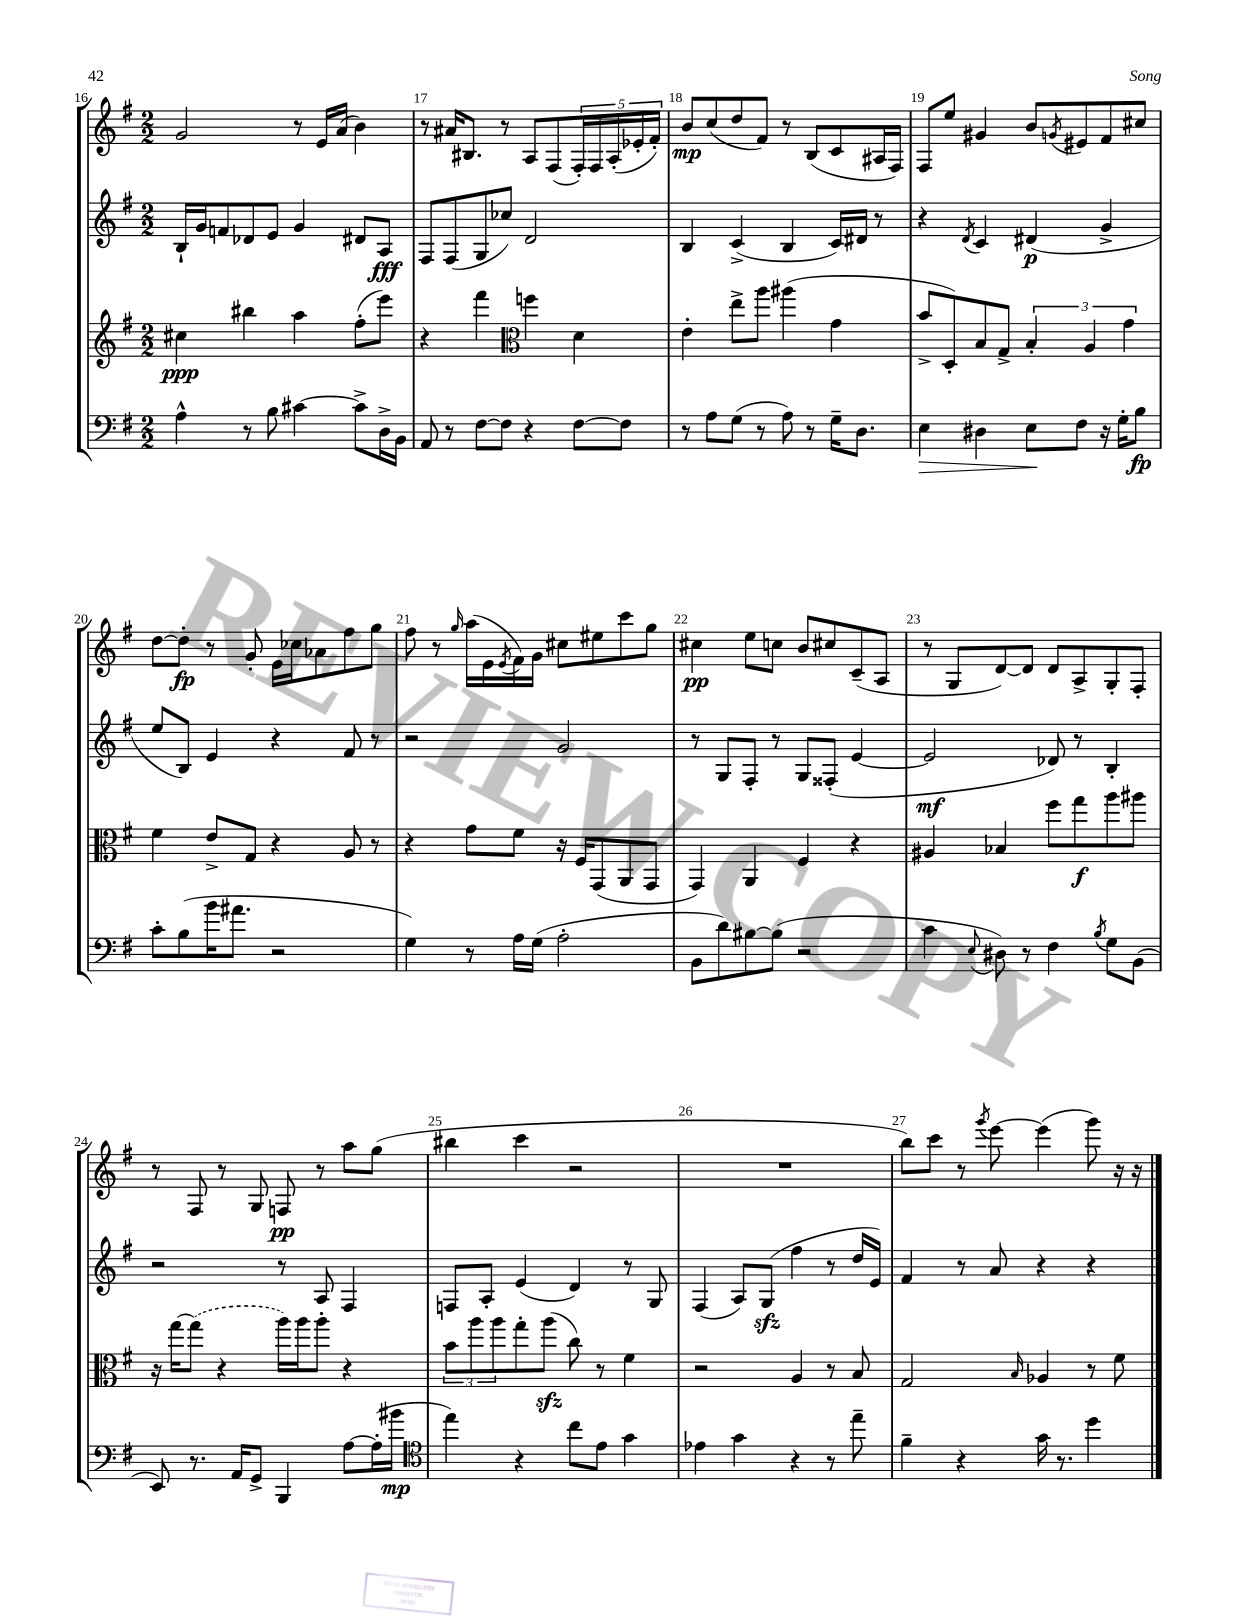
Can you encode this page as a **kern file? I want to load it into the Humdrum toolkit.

**kern	**kern	**kern	**kern
*staff4	*staff3	*staff2	*staff1
*clefF4	*clefG2	*clefG2	*clefG2
*k[f#]	*k[f#]	*k[f#]	*k[f#]
*M2/2	*M2/2	*M2/2	*M2/2
4A^^	4cc#	16B`	2g
.	.	16g	.
.	.	8f	.
8r	4bb#	8d-	.
8B	.	8e	.
[4c#	4aa	4g	8r
.	.	.	16e
.	.	.	(16a
8c#^]	(8ff#'	8d#	4b)
16D^	8eee)	8A	.
16BB	.	.	.
=	=	=	=
8AA	4r	8F#	8r
8r	.	(8F#	16a#
.	.	.	8.B#
[8F#	4fff#	8G	.
8F#]	.	8cc-)	8r
*	*clefC3	*	*
4r	4ff	2d	8A
.	.	.	(8F#
[8F#	4d	.	20F#')
.	.	.	20F#
.	.	.	(20A'
8F#]	.	.	.
.	.	.	20e-'
.	.	.	20f#')
=	=	=	=
8r	4e'	4B	8b
8A	.	.	(8cc
(8G	8ee^	(4c^	8dd
8r	8aa	.	8f#)
8A)	(4aa#	4B	8r
8r	.	.	(8B
16G~	4g	16c)	8c
8.D	.	16d#	.
.	.	8r	16A#
.	.	.	16F#)
=	=	=	=
4E	8b^	4r	8F#
.	8D')	.	8ee
.	.	8qd	.
4D#	8B	4c	4g#
.	8G^	.	.
8E	6B'	(4d#	8b
.	.	.	8qg
8F#	.	.	8e#
.	6A	.	.
16r	.	4g^	8f#
16G'	.	.	.
.	6g	.	.
8B	.	.	8cc#
=	=	=	=
8c'	4f#	8ee	[8dd
(8B	.	8B)	8dd']
16b	8e^	4e	8r
8.a#	.	.	.
.	8G	.	8g'
2r	4r	4r	16e
.	.	.	16cc-
.	.	.	8a-
.	8A	8f#	8ff#
.	8r	8r	8gg
=	=	=	=
4G)	4r	2r	8ff#
.	.	.	8r
.	.	.	16qqgg
8r	8g	.	(16aa
.	.	.	16e
.	.	.	8qe
16A	8f#	.	16f#)
(16G	.	.	16g
2A'	16r	2g	8cc#
.	16F#	.	.
.	(8GG	.	8ee#
.	8AA	.	8ccc
.	8GG	.	8gg
=	=	=	=
8BB	4GG)	8r	4cc#
8d)	.	8G	.
[8B#	4AA	8F#'	8ee
(8B#]	.	8r	8cc
2r	4F#	8G	8b
.	.	(8F##'	8cc#
.	4r	[4e	(8c~
.	.	.	8A
=	=	=	=
4c	4A#	2e]	8r
.	.	.	8G
8qqE	.	.	.
8D#)	4B-	.	[8d)
8r	.	.	8d]
4F#	8ff#	8d-)	8d
.	8gg	8r	8A^
8qB	.	.	.
8G	8aa	4B'	8G'
(8BB	8aa#	.	8F#'
=	=	=	=
8EE)	16r	2r	8r
.	[16gg	.	.
8.r	(8gg]	.	8F#
.	4r	.	8r
16AA	.	.	.
8GG^	.	.	8G
4BBB	16aa)	8r	8F
.	16aa	.	.
.	8aa'	8A	8r
[8A	4r	4F#	8aa
(16A']	.	.	(8gg
16b#	.	.	.
=	=	=	=
*clefC4	*	*	*
4ee)	12b	8F	4bb#
.	12aa	.	.
.	.	8A'	.
.	12aa	.	.
4r	8gg'	(4e	4ccc
.	(8aa	.	.
8cc	8cc)	4d)	2r
8e	8r	.	.
4g	4f#	8r	.
.	.	8G	.
=	=	=	=
4e-	2r	(4F#	1r
4g	.	8A)	.
.	.	(8G	.
4r	4A	4ff#	.
8r	8r	8r	.
8ee~	8B	16dd	.
.	.	16e)	.
=	=	=	=
4f#~	2G	4f#	8bb)
.	.	.	8ccc
4r	.	8r	8r
.	.	.	8qggg
.	.	8a	[8eee
.	16qqB	.	.
16g	4A-	4r	(4eee]
8.r	.	.	.
4dd	8r	4r	8ggg)
.	8f#	.	16r
.	.	.	16r
==	==	==	==
*-	*-	*-	*-
